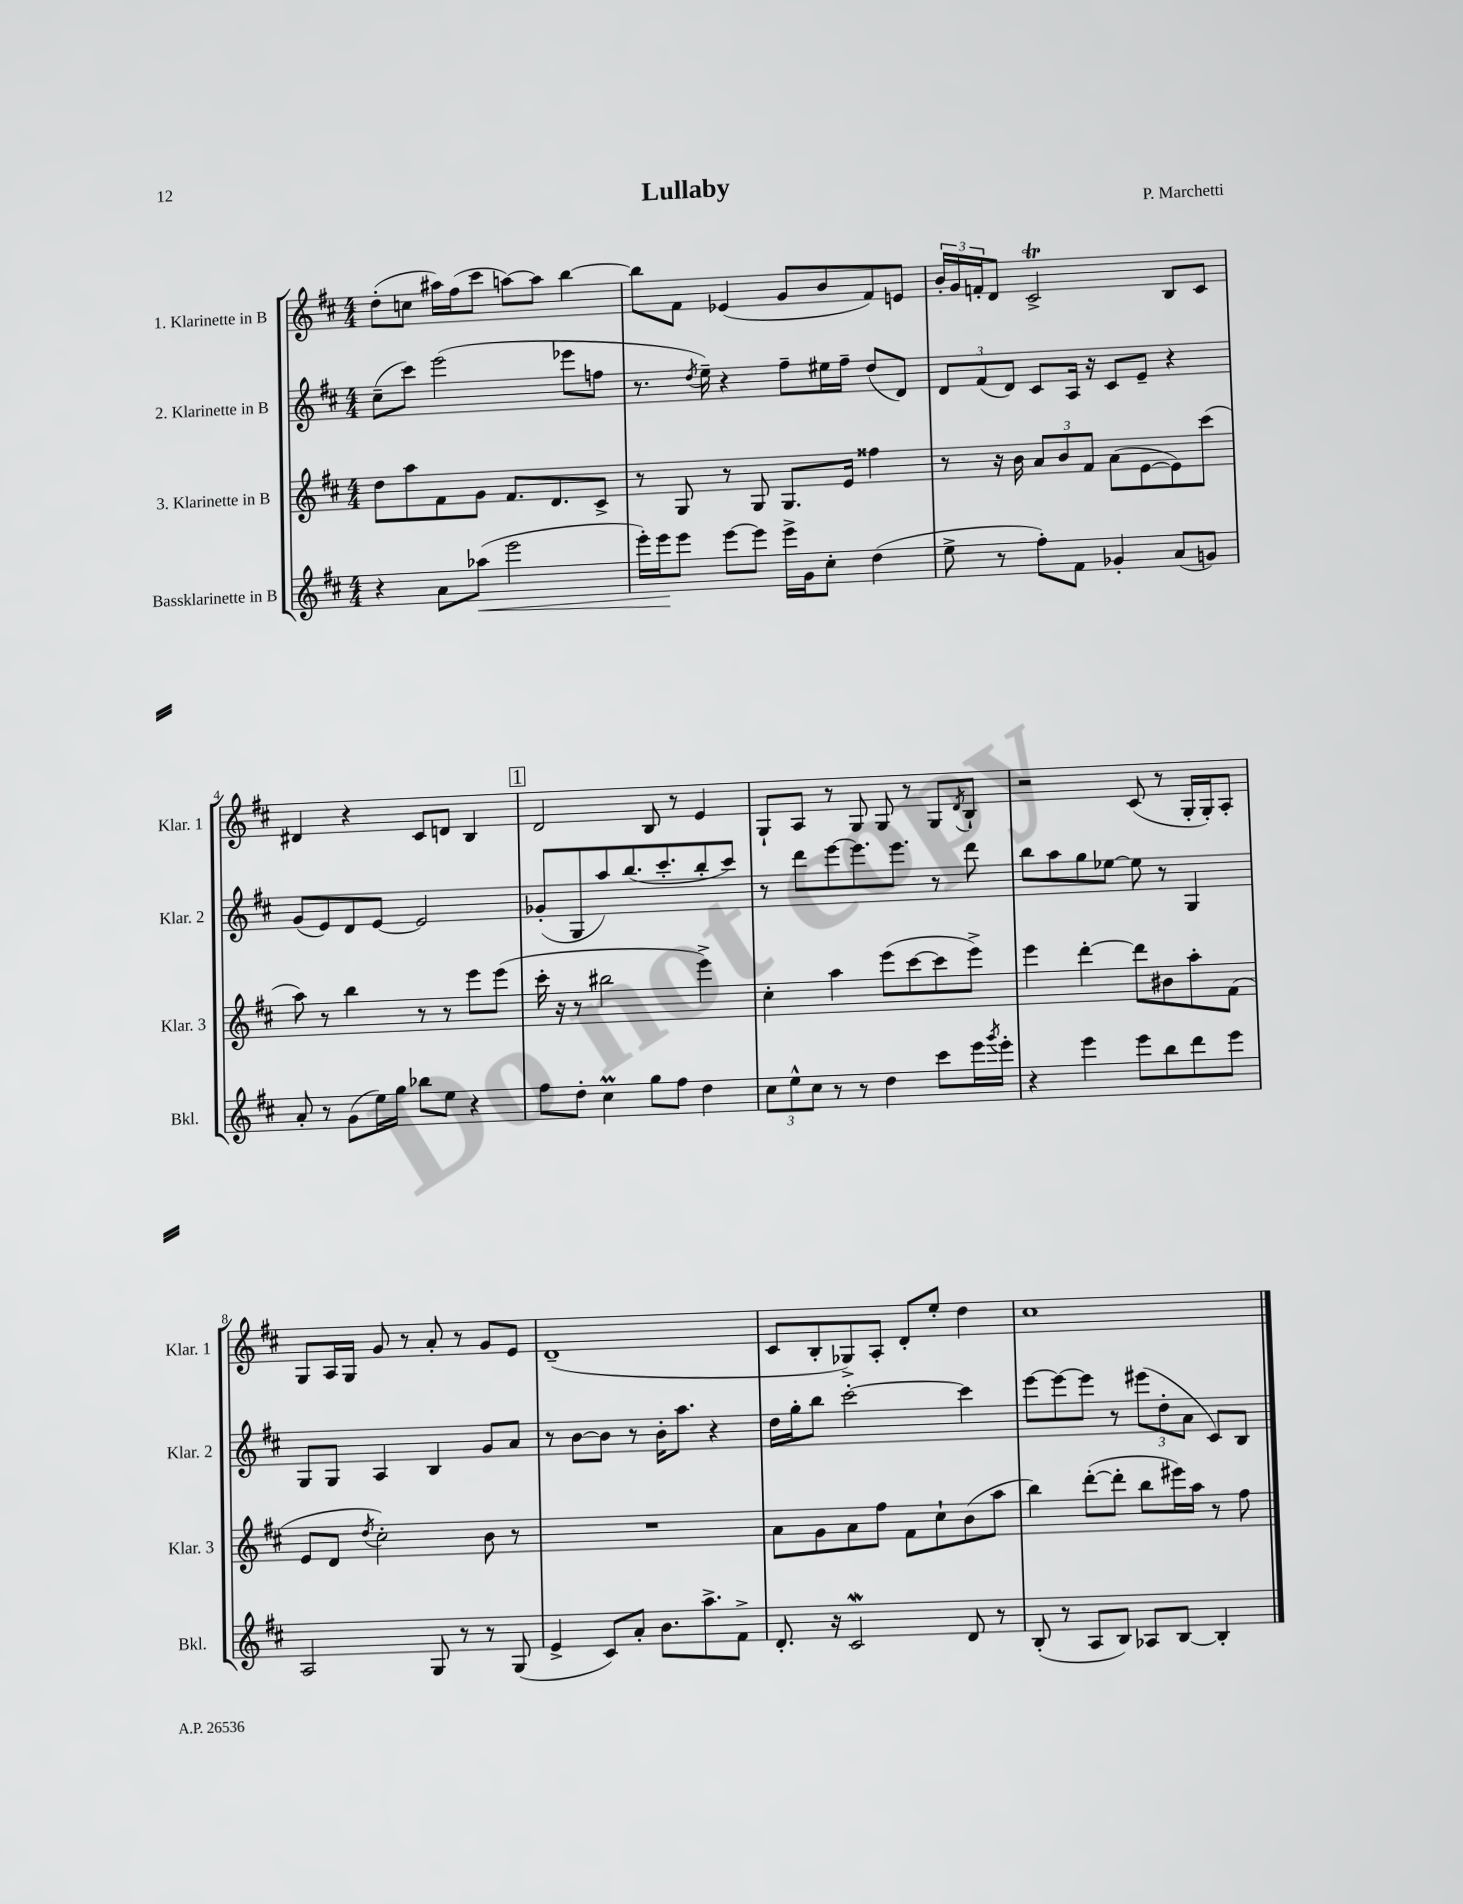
\header { title = "Lullaby" composer = "P. Marchetti" }
<<
\new StaffGroup <<
\new Staff = "s0" \with { instrumentName = "1. Klarinette in B" shortInstrumentName = "Klar. 1" } {
    \clef treble \key d \major \numericTimeSignature \time 4/4
    d''8-.( c''8 ais''16) fis''16( cis'''8 a''8~) a''8 b''4~ |
    b''8 fis'8 ees'4( g'8 b'8 fis'8) e'8 |
    \tuplet 3/2 { b'16-. g'16 f'16-. } d'8 cis'2->\trill b8 cis'8 |
    dis'4 r4 cis'8 d'8 b4 |
    \mark \markup { \box "1" } d'2 b8 r8 e'4 |
    g8-! a8 r8 g8 g8 r8 g8 \acciaccatura { d'8 } b8-! |
    r2 cis'8( r8 g16-. g16-.) a8-. |
    g8 a16 g16 g'8 r8 a'8-. r8 g'8 e'8 |
    d'1--( |
    cis'8 b8-. ges8->) a8-. d'8-. e''8-. d''4 |
    cis''1 \bar "|." |
}
\new Staff = "s1" \with { instrumentName = "2. Klarinette in B" shortInstrumentName = "Klar. 2" } {
    \clef treble \key d \major \numericTimeSignature \time 4/4
    cis''8--( cis'''8) e'''2( ees'''8 f''8 |
    r8. \acciaccatura { d''8 } e''16--) r4 fis''8-- eis''16 fis''16-- d''8( d'8) |
    \tuplet 3/2 { d'8 fis'8( d'8) } cis'8 a16 r16 cis'8 e'8-- r4 |
    g'8( e'8) d'8 e'8~ e'2 |
    \mark \markup { \box "1" } ges'8-.( g8 a''8) b''8.( cis'''8.-. b''8-. cis'''8) |
    r8 d'''8 e'''8~ e'''8. e'''8. r8 d'''8 |
    b''8 a''8 g''8 ees''8~ ees''8 r8 g4 |
    g8 g8 a4 b4 g'8 a'8 |
    r8 b'8~ b'8 r8 b'16-. a''8. r4 |
    d''16 g''16-. b''8 cis'''2~-. cis'''4 |
    e'''8~ e'''8~ e'''8 r8 \tuplet 3/2 { eis'''8( d''8-. a'8 } cis'8) b8 \bar "|." |
}
\new Staff = "s2" \with { instrumentName = "3. Klarinette in B" shortInstrumentName = "Klar. 3" } {
    \clef treble \key d \major \numericTimeSignature \time 4/4
    d''8 a''8 fis'8 g'8 fis'8. d'8. cis'8-> |
    r8 g8 r8 g8 g8. e'16 fisis''4 |
    r8 r16 b'16 \tuplet 3/2 { a'8 b'8 fis'8 } a'8( e'8~ e'8) cis'''8( |
    a''8) r8 b''4 r8 r8 e'''8 e'''8( |
    \mark \markup { \box "1" } cis'''16-. r16 r8 bis''2 e'''4->) |
    cis''4-. a''4 e'''8( cis'''8~ cis'''8 e'''8->) |
    e'''4 d'''4~-. d'''8 bis'8 a''8-. fis'8( |
    e'8 d'8 \acciaccatura { d''8 } cis''2-.) b'8 r8 |
    R1 |
    a'8 g'8 a'8 fis''8 fis'8 cis''8-! b'8( a''8 |
    b''4) d'''8~-.( d'''8-. b''8 eis'''16) a''16 r8 fis''8 \bar "|." |
}
\new Staff = "s3" \with { instrumentName = "Bassklarinette in B" shortInstrumentName = "Bkl." } {
    \clef treble \key d \major \numericTimeSignature \time 4/4
    r4 a'8 aes''8\<( e'''2 |
    e'''16-.) e'''16\! e'''8 e'''8~ e'''8 e'''16-> g'16 cis''8-. d''4( |
    e''8-> r8 fis''8-.) fis'8 ges'4-. a'8( g'8) |
    a'8-. r8 g'8( e''16) g''16 bes''8 e''8 r4 |
    \mark \markup { \box "1" } fis''8 d''8-. cis''4\prall g''8 fis''8 d''4 |
    \tuplet 3/2 { cis''8 e''8-^ cis''8 } r8 r8 d''4 cis'''8 e'''16 \acciaccatura { g'''8 } e'''16-. |
    r4 e'''4 e'''8 b''8 d'''8 e'''8 |
    a2 g8 r8 r8 g8( |
    e'4-> cis'8) a'8-. b'8. a''8.-> fis'8-> |
    d'8.-. r16 cis'2\mordent d'8 r8 |
    b8-.( r8 a8 b8) aes8 b8~ b4-. \bar "|." |
}
>>
>>
